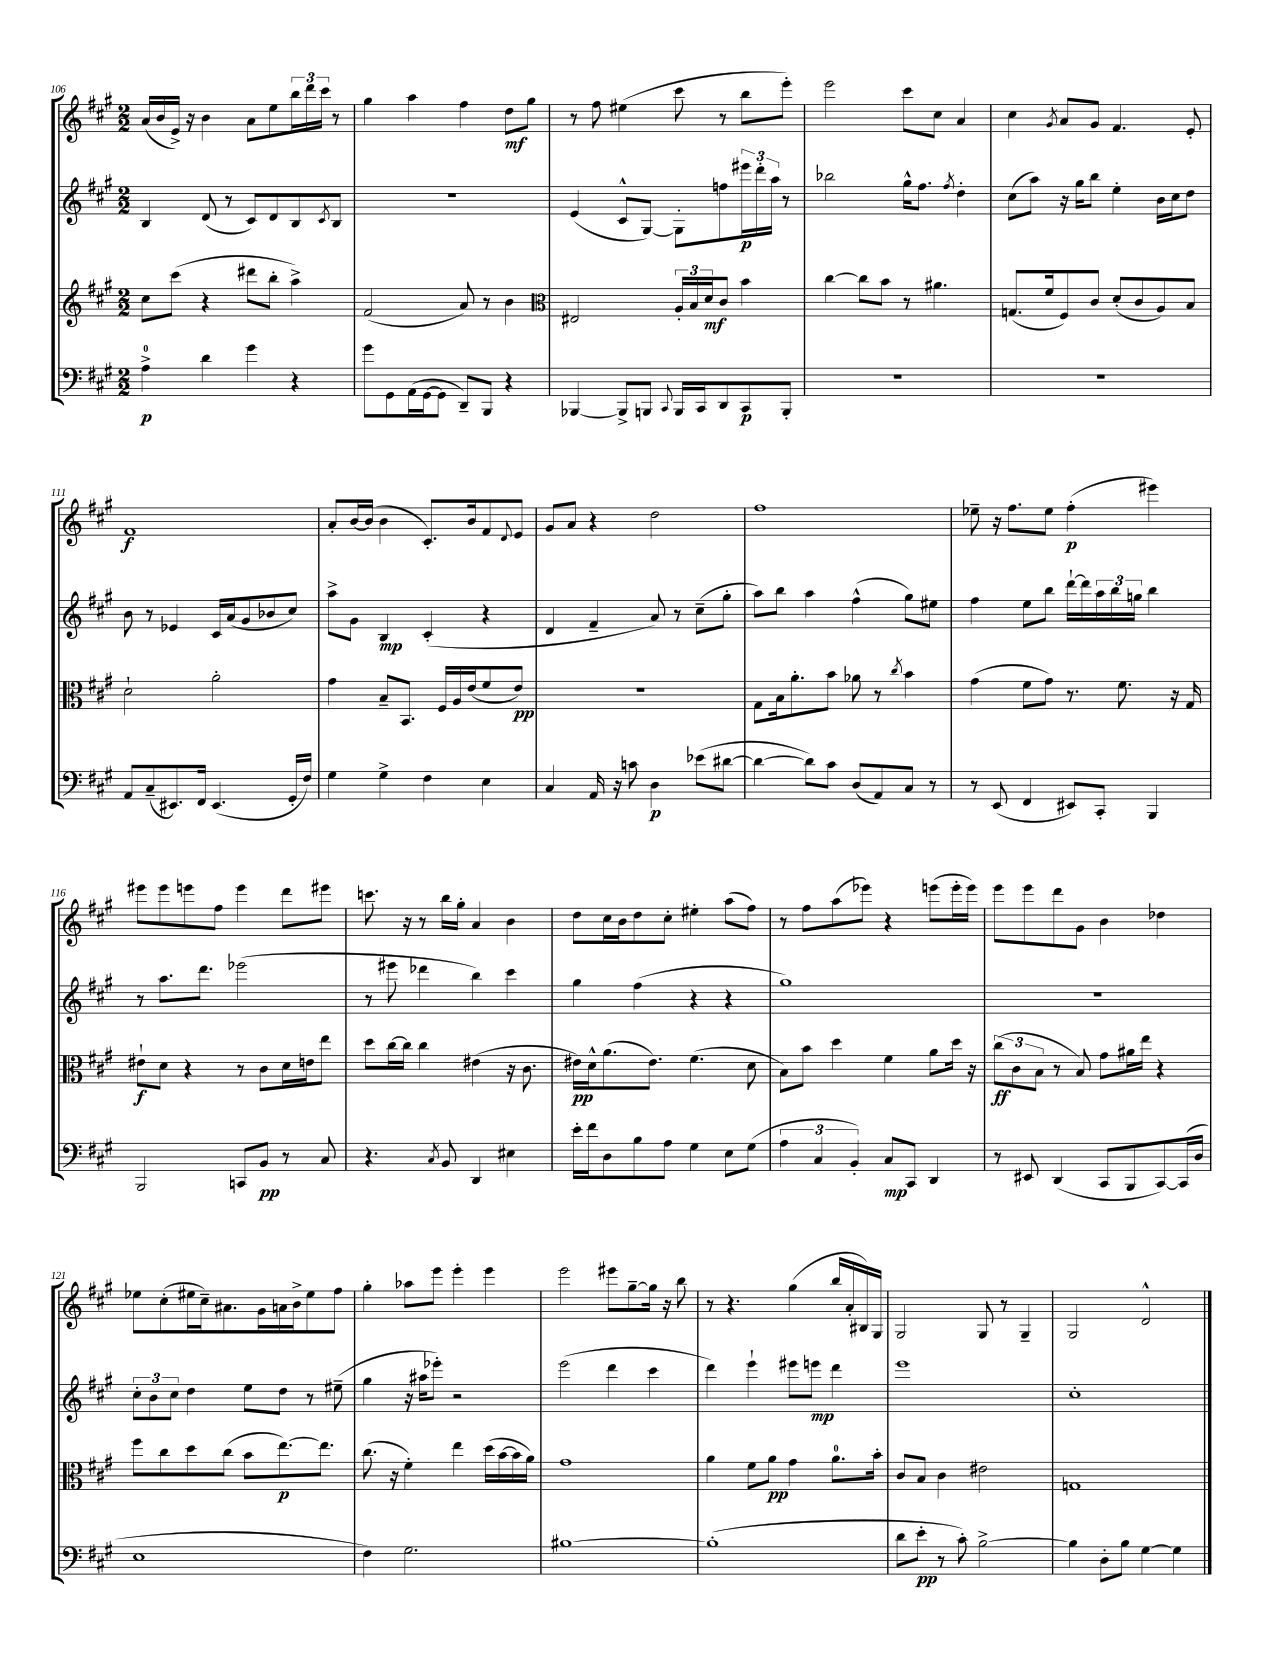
<<
\new StaffGroup <<
\new Staff = "s0" {
    \clef treble \key a \major \numericTimeSignature \time 2/2
    a'16( b'16 e'16->) r16 b'4 a'8 e''8 \tuplet 3/2 { b''16 d'''16 cis'''16 } r8 |
    gis''4 a''4 fis''4 d''8\mf gis''8 |
    r8 fis''8 eis''4( cis'''8 r8 b''8 e'''8-.) |
    e'''2 cis'''8 cis''8 a'4 |
    cis''4 \acciaccatura { gis'8 } a'8 gis'8 fis'4. e'8-. |
    fis'1\f |
    a'8-. b'16~ b'16( b'4 cis'8.-.) b'16 fis'8 \appoggiatura { d'8 } e'8 |
    gis'8 a'8 r4 d''2 |
    fis''1 |
    ees''8-- r16 fis''8. ees''8 fis''4-.\p( eis'''4) |
    eis'''8 eis'''8 e'''8 fis''8 e'''4 d'''8 eis'''8 |
    c'''8. r16 r8 b''16 gis''16-. a'4 b'4 |
    d''8 cis''16 b'16 d''8 cis''8-. eis''4-. a''8( fis''8) |
    r8 fis''8 a''8( ees'''8) r4 e'''8( e'''16-. e'''16) |
    e'''8 e'''8 d'''8 gis'8 b'4 des''4 |
    ees''8 cis''8-.( eis''16 cis''16--) ais'8. gis'16 a'16 b'16-> eis''8 fis''8 |
    gis''4-. aes''8 e'''8 e'''4-. e'''4 |
    e'''2 eis'''8 gis''8~-- gis''16 r16 b''8 |
    r8 r4. gis''4( b''16 a'16-. bis16) gis16 |
    gis2 gis8 r8 gis4-- |
    gis2 d'2-^ \bar "|." |
}
\new Staff = "s1" {
    \clef treble \key a \major \numericTimeSignature \time 2/2
    b4 d'8( r8 cis'8) d'8 b8 \acciaccatura { cis'8 } b8 |
    r1 |
    e'4( cis'8-^ gis8~) gis8-. f''8 \tuplet 3/2 { eis'''16\p d'''16-. a''16 } r8 |
    bes''2 gis''16-^ fis''8. \acciaccatura { fis''8 } d''4-. |
    cis''8( a''8) r16 gis''16 b''8 e''4-. b'16 cis''16 d''8 |
    b'8 r8 ees'4 cis'16 a'16( gis'8 bes'8 cis''8) |
    a''8-> gis'8 b4\mp cis'4-.( r4 |
    d'4 fis'4-- a'8) r8 cis''8--( gis''8-. |
    a''8) b''8 a''4 fis''4-^( gis''8) eis''8 |
    fis''4 e''8 b''8 d'''16~-! d'''16 \tuplet 3/2 { a''16 b''16 g''16 } b''4 |
    r8 a''8. d'''8. ees'''2( |
    r8 eis'''8 des'''4 b''4) cis'''4 |
    gis''4 fis''4( r4 r4 |
    gis''1) |
    r1 |
    \tuplet 3/2 { cis''8-. b'8 cis''8 } d''4 e''8 d''8 r8 eis''8--( |
    gis''4 r16 ais''16 ees'''8-.) r2 |
    e'''2( d'''4 cis'''4 |
    d'''4) e'''4-! eis'''8 e'''8\mp d'''4 |
    e'''1 |
    cis''1-. \bar "|." |
}
\new Staff = "s2" {
    \clef treble \key a \major \numericTimeSignature \time 2/2
    cis''8 cis'''8( r4 dis'''8 b''8-. a''4->) |
    fis'2( a'8) r8 b'4 |
    \clef alto eis2 \tuplet 3/2 { a16-. b16 d'16\mf } cis'8 b'4 |
    cis''4~ cis''8 b'8 r8 ais'4. |
    g8.( fis'16 fis8) cis'8 d'8-.( cis'8 a8) b8 |
    d'2-! a'2-. |
    gis'4 b8-- b,8. fis16 a16 e'16( fis'8 e'8\pp) |
    R1 |
    gis8 b16 a'8.-. b'8 aes'8 r8 \acciaccatura { cis''8 } b'4 |
    gis'4( fis'8 gis'8) r8. fis'8. r16 gis16 |
    eis'8-!\f d'8 r4 r8 cis'8 d'16 e'16 e''8 |
    d''8 cis''16~ cis''16 cis''4 eis'4( r16 cis'8. |
    eis'16\pp) d'16-^ a'8.( eis'8.) fis'4.( d'8 |
    b8) b'8 d''4 fis'4 a'8 d''16 r16 |
    \tuplet 3/2 { cis''8\ff( cis'8 b8 } r8 b8) gis'8 ais'16 e''16 r4 |
    fis''8 cis''8 d''8 cis''8( b'8 e''8.~\p) e''8. |
    cis''8.( r16 fis'4-.) e''4 d''16( b'16~ b'16 a'16) |
    gis'1 |
    a'4 fis'8 a'8\pp gis'4 a'8.-0 b'16-. |
    cis'8 b8 cis'4 eis'2 |
    g1 \bar "|." |
}
\new Staff = "s3" {
    \clef bass \key a \major \numericTimeSignature \time 2/2
    a4-0->\p d'4 gis'4 r4 |
    gis'8 gis,8 a,16( gis,16~ gis,8 d,8--) b,,8 r4 |
    bes,,4~ bes,,8-> b,,8 \appoggiatura { cis,8 } b,,16 cis,16 d,8 cis,8\p b,,8-. |
    R1 |
    R1 |
    a,8 cis8--( eis,8.) fis,16 eis,4.( gis,16-. fis16) |
    gis4 gis4-> fis4 e4 |
    cis4 a,16 r16 c'8 d4\p ees'8( dis'8~ |
    dis'4~ dis'8) cis'8 d8( a,8) cis8 r8 |
    r8 e,8( fis,4 eis,8) cis,8-. b,,4 |
    b,,2 c,8 b,8\pp r8 cis8 |
    r4. \acciaccatura { cis8 } b,8 d,4 eis4 |
    e'16-. fis'16 d8 b8 a8 gis4 e8 gis8( |
    \tuplet 3/2 { a4 cis4 b,4-.) } cis8\mp cis,8 d,4 |
    r8 eis,8 d,4( cis,8 b,,8 cis,8~) cis,16( d16 |
    e1 |
    fis4) gis2. |
    bis1~ |
    bis1-.( |
    d'8 e'8-.\pp r8 cis'8-.) b2~-> |
    b4 d8-. b8 gis4~ gis4 \bar "|." |
}
>>
>>
\layout { \context { \Score currentBarNumber = #106 } }
